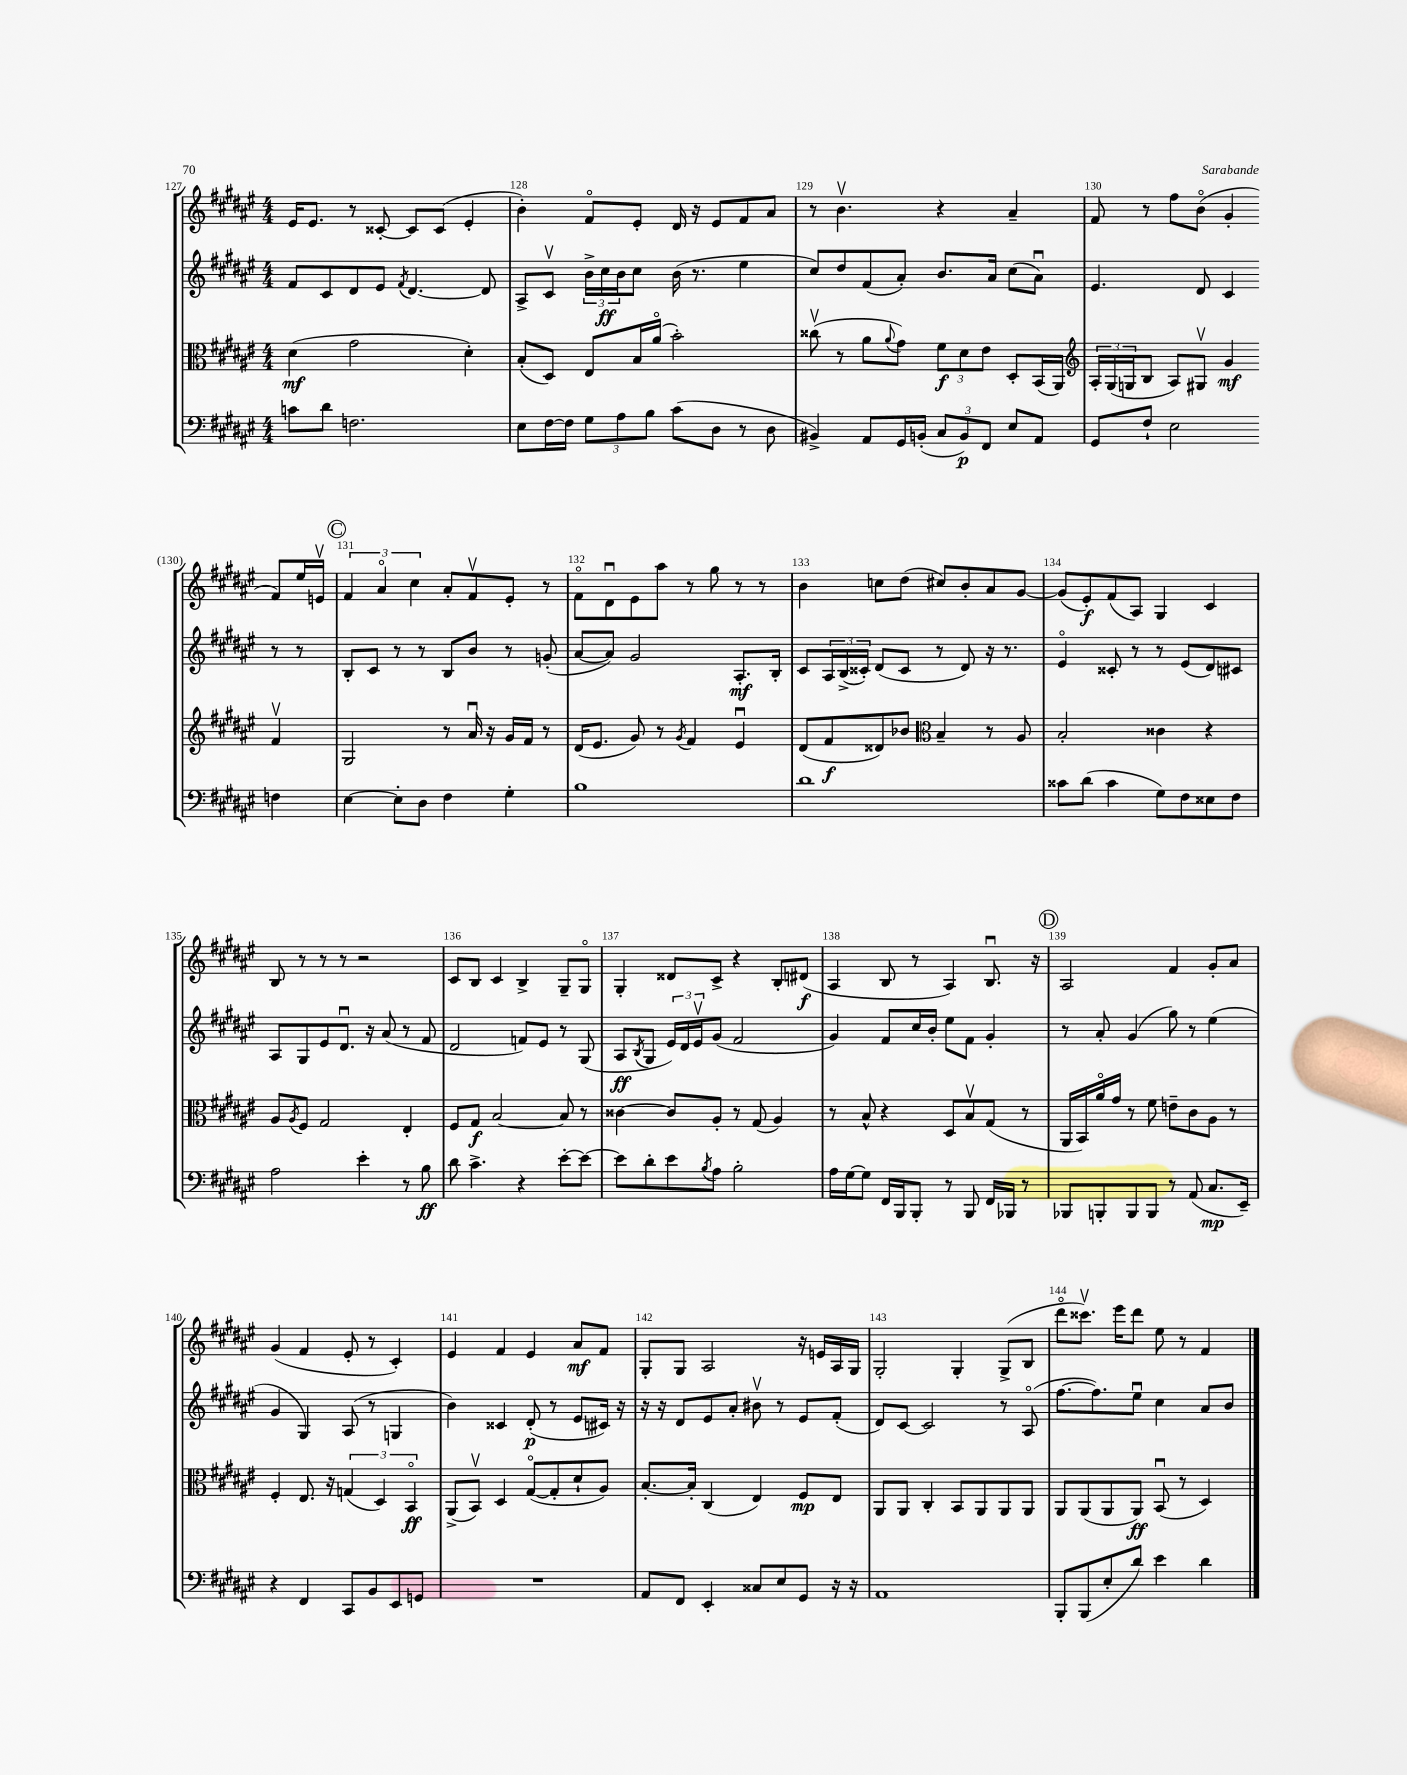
<<
\new StaffGroup <<
\new Staff = "s0" {
    \clef treble \key fis \major \numericTimeSignature \time 4/4
    eis'16 eis'8. r8 cisis'8~-. cisis'8 cisis'8( eis'4-. |
    b'4-.) fis'8\flageolet eis'8-. dis'16 r16 eis'8 fis'8 ais'8 |
    r8 b'4.\upbow r4 ais'4-- |
    fis'8 r8 fis''8 b'8\flageolet( gis'4-. fis'8) eis''16 e'16\upbow |
    \mark \markup { \circle "C" } \tuplet 3/2 { fis'4 ais'4\flageolet cis''4 } ais'8-. fis'8\upbow eis'8-. r8 |
    fis'8\flageolet dis'8\downbow eis'8 ais''8 r8 gis''8 r8 r8 |
    b'4 c''8 dis''8( cis''8) b'8-. ais'8 gis'8~ |
    gis'8( eis'8-.\f) fis'8( ais8) gis4 cis'4 |
    b8 r8 r8 r8 r2 |
    cis'8 b8 cis'4 b4-> gis8-- gis8\flageolet |
    gis4-. disis'8 cis'8-> r4 b8-. dis'8\f( |
    ais4 b8 r8 ais4) b8.\downbow r16 |
    \mark \markup { \circle "D" } ais2 fis'4 gis'8-. ais'8 |
    gis'4( fis'4 eis'8-. r8 cis'4-.) |
    eis'4 fis'4 eis'4 ais'8\mf fis'8 |
    gis8-. gis8 ais2 r16 e'16 ais16 gis16 |
    gis2-. gis4-. gis8->( b8 |
    dis'''8\flageolet cisis'''8.\upbow) eis'''16 dis'''8 eis''8 r8 fis'4 \bar "|." |
}
\new Staff = "s1" {
    \clef treble \key fis \major \numericTimeSignature \time 4/4
    fis'8 cis'8 dis'8 eis'8 \acciaccatura { fis'8 } dis'4.~ dis'8 |
    ais8-> cis'8\upbow \tuplet 3/2 { b'16-> cis''16\ff b'16 } cis''8 b'16( r8. eis''4 |
    cis''8) dis''8 fis'8( ais'8-.) b'8. ais'16 cis''8( ais'8\downbow) |
    eis'4. dis'8 cis'4 r8 r8 |
    \mark \markup { \circle "C" } b8-. cis'8 r8 r8 b8 b'8 r8 g'8-.( |
    ais'8~ ais'8) gis'2 ais8.-.\mf b16-. |
    cis'8 \tuplet 3/2 { ais16 b16->( cisis'16-.) } dis'8( cisis'8 r8 dis'8) r16 r8. |
    eis'4\flageolet cisis'8-. r8 r8 eis'8( dis'8) cis'8 |
    ais8 gis8 eis'8 dis'8.\downbow r16 ais'8( r8 fis'8 |
    dis'2 f'8) eis'8 r8 gis8( |
    ais8\ff \acciaccatura { b8 } gis8 \tuplet 3/2 { eis'16) dis'16 eis'16\upbow } gis'8( fis'2 |
    gis'4) fis'8 cis''16 b'16-. eis''8 fis'8 gis'4-. |
    \mark \markup { \circle "D" } r8 ais'8-. gis'4( gis''8) r8 eis''4( |
    gis'4 gis4) ais8( r8 g4 |
    b'4) cisis'4 dis'8-.\p( r8 eis'8 cis'16) r16 |
    r16 r16 dis'8 eis'8 ais'8-. bis'8\upbow r8 eis'8 fis'8-.( |
    dis'8) cis'8~ cis'2 r8 ais8\flageolet( |
    fis''8.~ fis''8.) eis''8\downbow cis''4 ais'8 b'8 \bar "|." |
}
\new Staff = "s2" {
    \clef alto \key fis \major \numericTimeSignature \time 4/4
    dis'4\mf( gis'2 dis'4-.) |
    b8-.( dis8) eis8 b16 ais'16\flageolet( b'2-.) |
    cisis''8\upbow( r8 ais'8 \appoggiatura { ais'8 } gis'8) \tuplet 3/2 { fis'8\f dis'8 eis'8 } dis8-. b,16( ais,16) |
    \clef treble \tuplet 3/2 { ais16-. gis16( g16 } b8 ais8) gis8\upbow gis'4\mf fis'4\upbow |
    \mark \markup { \circle "C" } gis2 r8 ais'16\downbow r16 gis'16 fis'16 r8 |
    dis'16( eis'8. gis'8) r8 \acciaccatura { gis'8 } fis'4 eis'4\downbow |
    dis'8( fis'8\f disis'8) bes'8 \clef alto b4-- r8 ais8 |
    b2-. cisis'4 r4 |
    ais8 \acciaccatura { ais8 } fis8 gis2 eis4-. |
    fis8 gis8\f b2~ b8 r8 |
    cisis'4~ cisis'8 ais8-. r8 gis8( ais4) |
    r8 b8-^ r4 dis8 b8\upbow gis8( r8 |
    \mark \markup { \circle "D" } ais,16 b,16) ais'16\flageolet gis'16 r8 fis'8 e'8-- cis'8 ais8 r8 |
    fis4-. eis8. r16 \tuplet 3/2 { g4( dis4) b,4\flageolet\ff } |
    ais,8->( b,8\upbow) dis4 gis8~\flageolet( gis8-. dis'8-! ais8) |
    b8.~-. b16-. cis4( eis4) fis8\mp eis8 |
    ais,8 ais,8 cis4-. b,8 ais,8 ais,8 ais,8 |
    ais,8 ais,8( ais,8 ais,8\ff) b,8\downbow( r8 dis4) \bar "|." |
}
\new Staff = "s3" {
    \clef bass \key fis \major \numericTimeSignature \time 4/4
    c'8 dis'8 f2. |
    eis8 fis16~ fis16 \tuplet 3/2 { gis8 ais8 b8 } cis'8( dis8 r8 dis8 |
    bis,4->) ais,8 gis,16 b,16-.( \tuplet 3/2 { cis8 b,8\p) fis,8 } eis8 ais,8 |
    gis,8 fis8-! eis2 f4 |
    \mark \markup { \circle "C" } eis4~ eis8-. dis8 fis4 gis4-. |
    b1 |
    dis'1 |
    cisis'8 dis'8( cisis'4 gis8) fis8 eisis8 fis8 |
    ais2 eis'4-. r8 b8\ff |
    dis'8 cis'4.-> r4 eis'8~-. eis'8~ |
    eis'8 dis'8-. eis'8 \acciaccatura { b8 } ais8 b2-. |
    ais16 gis16~ gis8 fis,16 b,,16 b,,8-. r8 b,,8 fis,16 bes,,16 r8 |
    \mark \markup { \circle "D" } bes,,8 b,,8-. b,,8 b,,8 r8 ais,8( cis8.\mp eis,16--) |
    r4 fis,4 cis,8 b,8 eis,8 g,8 |
    R1 |
    ais,8 fis,8 eis,4-. cisis8 eis8 gis,8 r16 r16 |
    ais,1 |
    b,,8-. b,,8( eis8-. dis'8) eis'4 dis'4 \bar "|." |
}
>>
>>
\layout { \context { \Score currentBarNumber = #127 \override BarNumber.break-visibility = ##(#f #t #t) barNumberVisibility = #all-bar-numbers-visible } }
